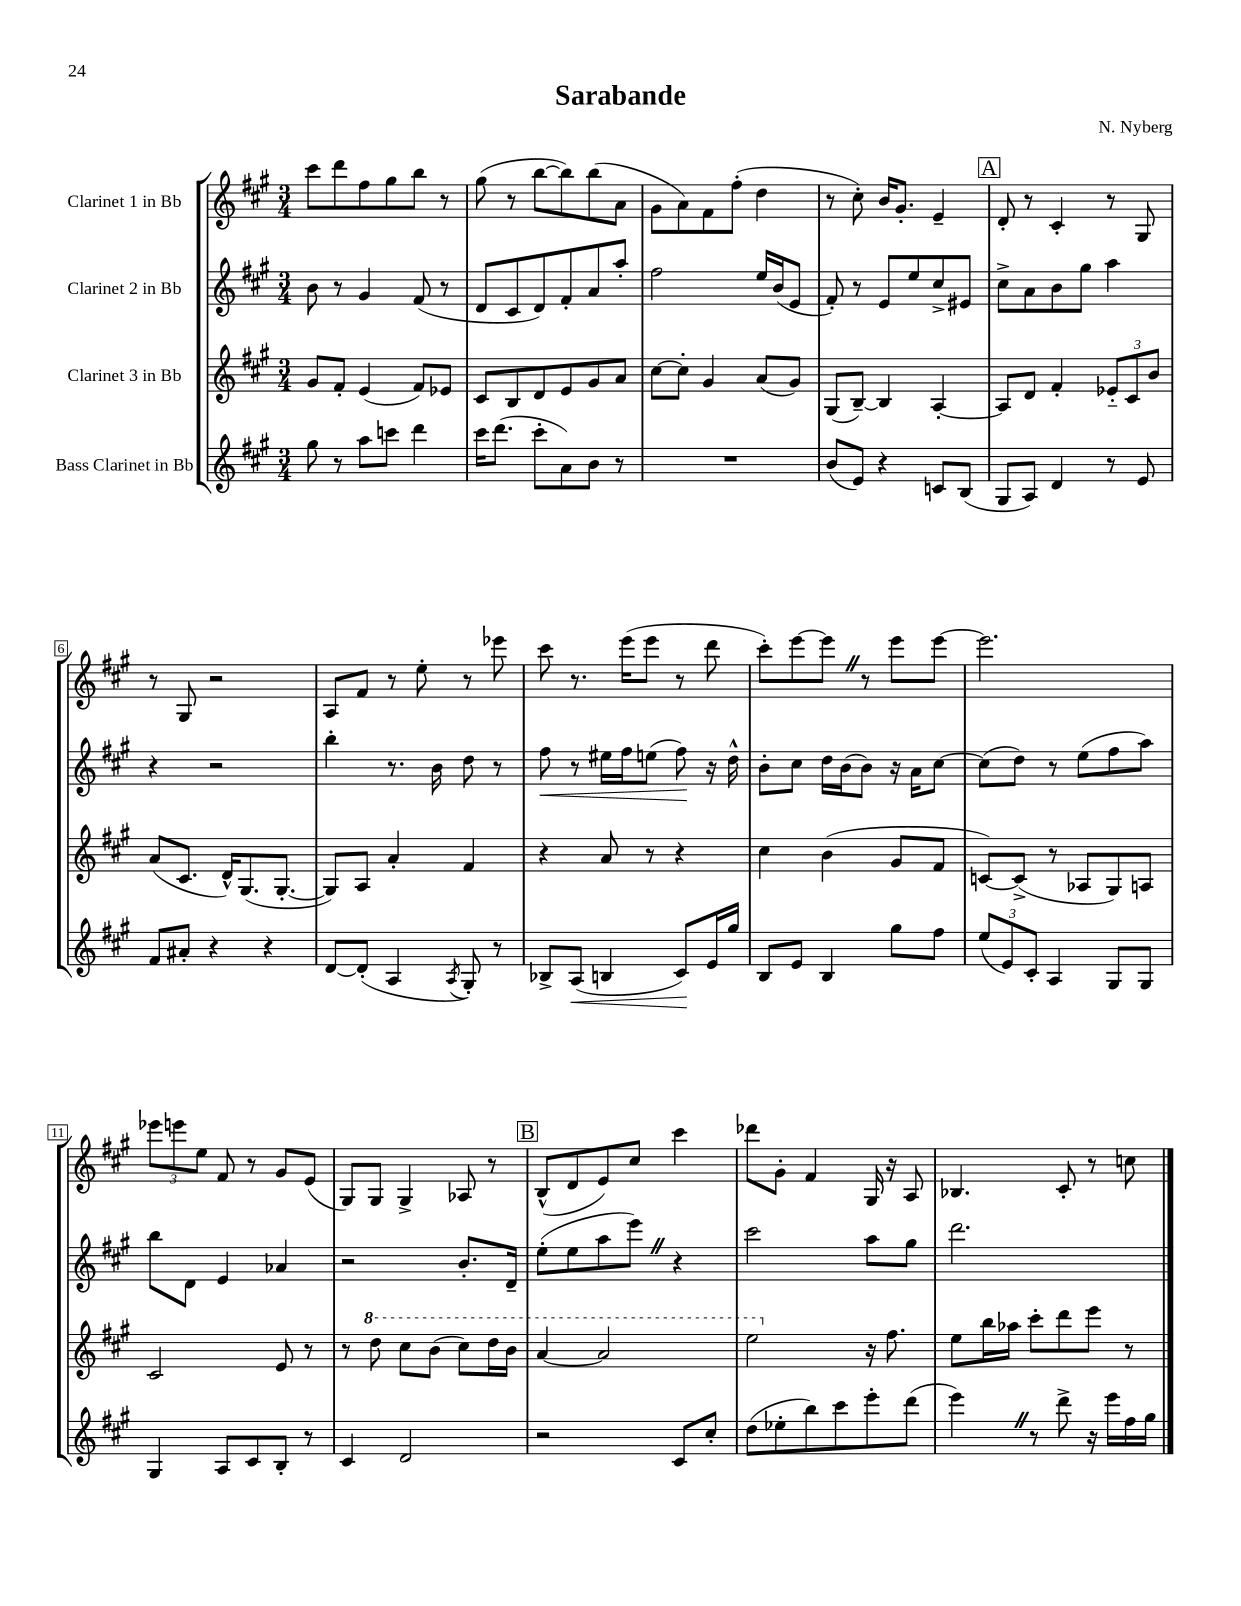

**kern	**dynam	**kern	**kern	**dynam	**kern
*part4	*part4	*part3	*part2	*part2	*part1
*staff4	*staff4	*staff3	*staff2	*staff2	*staff1
*I"Bass Clarinet in Bb	*	*I"Clarinet 3 in Bb	*I"Clarinet 2 in Bb	*	*I"Clarinet 1 in Bb
*clefG2	*	*clefG2	*clefG2	*	*clefG2
*k[f#c#g#]	*	*k[f#c#g#]	*k[f#c#g#]	*	*k[f#c#g#]
*M3/4	*	*M3/4	*M3/4	*	*M3/4
=1	=1	=1	=1	=1	=1
8gg#\	.	8g#/L	8b\	.	8ccc#\L
8r	.	8f#'/J	8r	.	8ddd\
8aa\L	.	(4e/	4g#/	.	8ff#\
8cccn\J	.	.	.	.	8gg#\
4ddd\	.	8f#/L)	(8f#/	.	8bb\J
.	.	8e-X/J	8r	.	8r
=2	=2	=2	=2	=2	=2
16ccc#\KL	.	8c#/L	8d/L	.	(8gg#\
(8.ddd\J	.	.	.	.	.
.	.	8B/	8c#/	.	8r
8ccc#'\L	.	8d/	8d/)	.	[8bb\L
8a\)	.	8e/	8f#'/	.	8bb\])
8b\J	.	8g#/	8a/	.	(8bb\
8r	.	8a/J	8aa'/J	.	8a\J
=3	=3	=3	=3	=3	=3
2.r	.	[8cc#\L	2ff#\	.	8g#\L
.	.	8cc#'\J]	.	.	8a\)
.	.	4g#/	.	.	8f#\
.	.	.	.	.	(8ff#'\J
.	.	(8a/L	16ee/LL	.	4dd\
.	.	.	(16b/J	.	.
.	.	8g#/J)	8e/J	.	.
=4	=4	=4	=4	=4	=4
(8b/L	.	(8G#/L	8f#'/)	.	8r
8e/J)	.	[8B~/J)	8r	.	8cc#'\)
4r	.	4B/]	8e/L	.	16b/KL
.	.	.	.	.	8.g#'/J
.	.	.	8ee/	.	.
8cn/L	.	[4A'/	8cc#^/	.	4e~/
(8B/J	.	.	8e#X/J	.	.
!!LO:REH:place=s1:t=A
=5	=5	=5	=5	=5	=5
8G#/L	.	8A/L]	8cc#^\L	.	8d'/
8A/J)	.	8d/J	8a\	.	8r
4d/	.	4f#'/	8b\	.	4c#'/
.	.	.	8gg#\J	.	.
8r	.	12e-X/L	4aa\	.	8r
.	.	12c#/	.	.	.
8e/	.	.	.	.	8G#/
.	.	12b/J	.	.	.
!!LO:LB:g=z
=6	=6	=6	=6	=6	=6
8f#/L	.	(8a/L	4r	.	8r
8a#X'/J	.	8.c#/J	.	.	8G#/
4r	.	.	2r	.	2r
.	.	16d^^/KL)	.	.	.
.	.	(8.G#/	.	.	.
4r	.	.	.	.	.
.	.	[8.G#'/J	.	.	.
=7	=7	=7	=7	=7	=7
[8d/L	.	8G#/L])	4bb'\	.	8A/L
(8d'/J]	.	8A/J	.	.	8f#/J
4A/	.	4a'/	8.r	.	8r
.	.	.	.	.	8ee'\
.	.	.	16b\	.	.
8qA/	.	.	.	.	.
8G#'/)	.	4f#/	8dd\	.	8r
8r	.	.	8r	.	8eee-X\
=8	=8	=8	=8	=8	=8
!	!	!	!	!LO:HP:b	!
8B-X^/L	.	4r	8ff#\	<	8ccc#\
!	!LO:HP:b	!	!	!	!
(8A/J	<	.	8r	.	8.r
4Bn/	.	8a/	16ee#X\LL	.	.
.	.	.	16ff#\J	.	(16eee\KL
.	.	8r	(8een\J	.	8eee\J
8c#/L)	.	4r	8ff#\)	.	8r
16e/L	[	.	16r	[	8ddd\
16gg#/JJ	.	.	16dd^^\	.	.
=9	=9	=9	=9	=9	=9
8B/L	.	4cc#\	8b'\L	.	8ccc#'\L)
8e/J	.	.	8cc#\J	.	[8eee\
4B/	.	(4b\	16dd\LL	.	8eeeZ\J]
.	.	.	(16b\J	.	.
.	.	.	8b\J)	.	8r
8gg#\L	.	8g#/L	16r	.	8eee\L
.	.	.	16a\KL	.	.
8ff#\J	.	8f#/J	[8cc#\J	.	[8eee\J
=10	=10	=10	=10	=10	=10
(12ee/L	.	[8cn/L)	(8cc#\L]	.	2.eee\]
12e/)	.	.	.	.	.
.	.	(8c^/J]	8dd\J)	.	.
12c#'/J	.	.	.	.	.
4A/	.	8r	8r	.	.
.	.	8A-X/L	(8ee\L	.	.
8G#/L	.	8G#/)	8ff#\	.	.
8G#/J	.	8An/J	8aa\J)	.	.
!!LO:LB:g=z
=11	=11	=11	=11	=11	=11
4G#/	.	2c#/	8bb\L	.	12eee-X\L
.	.	.	.	.	12eeen\
.	.	.	8d\J	.	.
.	.	.	.	.	12ee\J
8A/L	.	.	4e/	.	8f#/
8c#/	.	.	.	.	8r
8B'/J	.	8e/	4a-X/	.	8g#/L
8r	.	8r	.	.	(8e/J
=12	=12	=12	=12	=12	=12
4c#/	.	8r	2r	.	8G#/L)
*	*	*8va	*	*	*
.	.	8ddd\	.	.	8G#/J
2d/	.	8ccc#\L	.	.	4G#^/
.	.	(8bb\J	.	.	.
.	.	8ccc#\L)	8.b'/L	.	8A-X/
.	.	16ddd\L	.	.	8r
.	.	16bb\JJ	16d~/Jk	.	.
!!LO:REH:place=s1:t=B
=13	=13	=13	=13	=13	=13
2r	.	[4aa/	(8ee'\L	.	(8B^^/L
.	.	.	8ee\	.	8d/
.	.	2aa/]	8aa\	.	8e/)
.	.	.	8eeeZ\J)	.	8cc#/J
8c#/L	.	.	4r	.	4ccc#\
8cc#'/J	.	.	.	.	.
=14	=14	=14	=14	=14	=14
(8dd\L	.	2eee\	2ccc#\	.	8ddd-X\L
8ee-X'\	.	.	.	.	8g#'\J
8bb\)	.	.	.	.	4f#/
8ccc#\	.	.	.	.	.
*	*	*X8va	*	*	*
8eee'\	.	16r	8aa\L	.	16G#/
.	.	8.ff#\	.	.	16r
(8ddd\J	.	.	8gg#\J	.	8A/
=15	=15	=15	=15	=15	=15
4eeeZ\)	.	8ee\L	2.ddd\	.	4.B-X/
.	.	16bb\L	.	.	.
.	.	16aa-X\JJ	.	.	.
8r	.	8ccc#'\L	.	.	.
8ddd^\	.	8ddd\	.	.	8c#'/
16r	.	8eee\J	.	.	8r
16eee\LL	.	.	.	.	.
16ff#\	.	8r	.	.	8ccn\
16gg#\JJ	.	.	.	.	.
==	==	==	==	==	==
*-	*-	*-	*-	*-	*-
